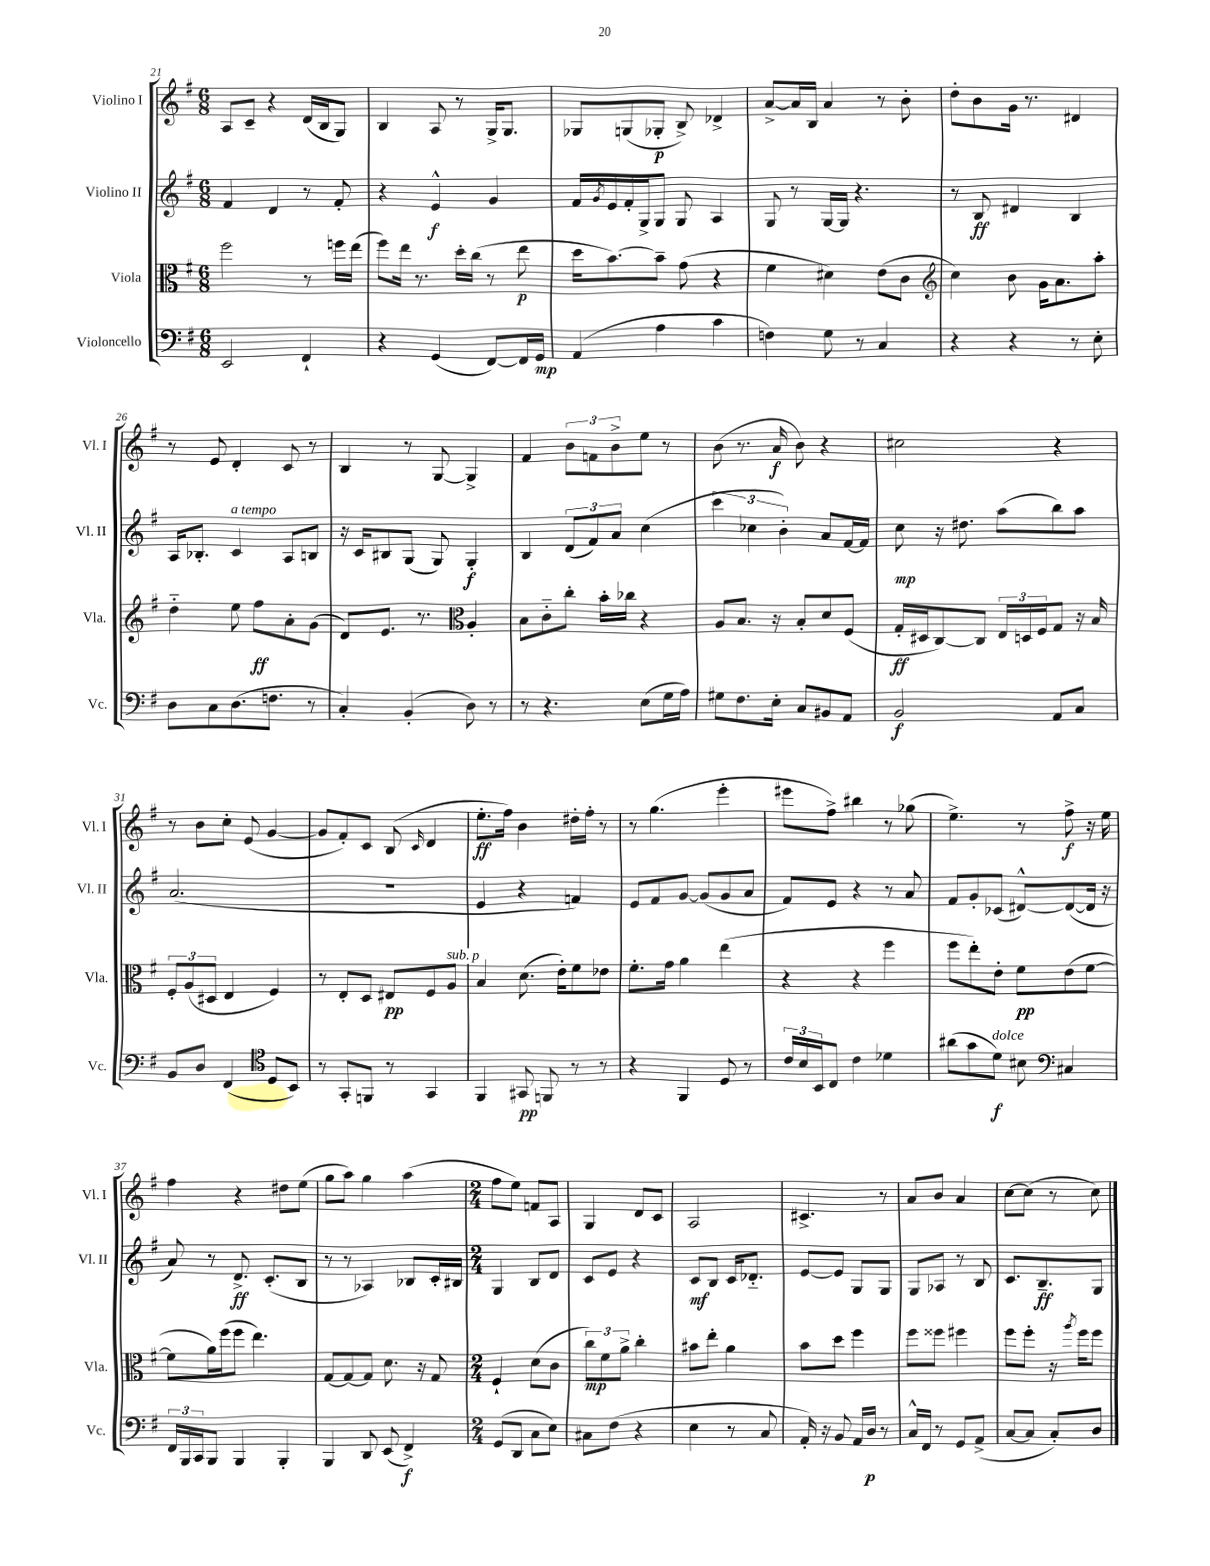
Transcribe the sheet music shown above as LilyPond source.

<<
\new StaffGroup <<
\new Staff = "s0" \with { instrumentName = "Violino I" shortInstrumentName = "Vl. I" } {
    \clef treble \key g \major \numericTimeSignature \time 6/8
    a8 c'8-- r4 d'16( b16 g8) |
    b4 a8 r8 g16-> g8. |
    ges8 g8( ges8-.\p b8->) des'4-> |
    a'8~-> a'16 b16 a'4 r8 b'8-. |
    d''8-. b'8 g'16 r8. dis'4 |
    r8 e'8 d'4-. c'8 r8 |
    b4 r8 g8~ g4-> |
    fis'4 \tuplet 3/2 { b'8 f'8 b'8-> } e''8 r8 |
    b'8( r8. a'16\f b'8) r4 |
    cis''2 r4 |
    r8 b'8 c''8-. e'8( g'4~ |
    g'8 fis'8-.) c'8 b8( \grace { c'16 } d'4 |
    e''8.-.\ff fis''16) b'4 dis''16-. fis''16-. r8 |
    r8 g''4.( e'''4-. |
    eis'''8 fis''8->) bis''4 r8 ges''8( |
    e''4.->) r8 fis''8->\f r16 e''16 |
    fis''4 r4 dis''8 e''8( |
    g''8 a''8) g''4 a''4( |
    \numericTimeSignature \time 2/4 fis''8 e''8) f'8 a8 |
    g4 d'8 c'8 |
    a2 |
    cis'4.-> r8 |
    a'8 b'8 a'4 |
    c''8~ c''8( r8 c''8) \bar "|." |
}
\new Staff = "s1" \with { instrumentName = "Violino II" shortInstrumentName = "Vl. II" } {
    \clef treble \key g \major \numericTimeSignature \time 6/8
    fis'4 d'4 r8 fis'8-. |
    r4 e'4-^\f g'4 |
    fis'16 \acciaccatura { g'8 } e'16 fis'16-. g16-> g8 g8 a4 |
    g8 r8 g16~ g16 r4. |
    r8 b8\ff dis'4 b4 |
    a16 bes8.-. c'4^\markup { \italic "a tempo" } a8 b8 |
    r16 c'16 bis8 g8( g8) g4-.\f |
    b4 \tuplet 3/2 { d'8( fis'8) a'8 } c''4( |
    \tuplet 3/2 { c'''4 ces''4 b'4-.) } a'8 fis'16~ fis'16 |
    c''8\mp r16 dis''8. a''8( b''8) a''8 |
    a'2.( |
    R2. |
    e'4 r4 f'4) |
    e'8 fis'8 g'8~ g'8( g'8 a'8 |
    fis'8) e'8 r4 r8 a'8 |
    fis'8 g'8-. ces'8( dis'8~-^) dis'8~( dis'16 r16 |
    a'8) r8 d'8.->\ff c'8.-.( b8 |
    r8 r8 aes4) bes8 c'16-. bis16 |
    \numericTimeSignature \time 2/4 g4 b8 d'8 |
    c'8 e'8 r4 |
    c'8\mf b8 c'16 des'8.-_ |
    e'8~ e'8 g8 g8 |
    g8 aes8 r8 b8 |
    c'8. b8.--\ff g8 \bar "|." |
}
\new Staff = "s2" \with { instrumentName = "Viola" shortInstrumentName = "Vla." } {
    \clef alto \key g \major \numericTimeSignature \time 6/8
    fis''2 r8 f''16 e''16( |
    fis''8) e''16 r8. d''16-. c''16( r8 e''8\p |
    d''16 b'8.~) b'8-- g'8( r4 |
    fis'4 dis'4) e'8( c'8 |
    \clef treble c''4) b'8 g'16 a'8. a''8-. |
    d''4-_ e''8 fis''8\ff a'8-. g'8( |
    d'8) e'8. r8. \clef alto a4-. |
    b8 c'8-_ c''8-. b'16-. ces''16 r4 |
    a8 b8. r16 b8-. d'8 fis8( |
    g16-.\ff dis16 c8~) c8 \tuplet 3/2 { e16 d16 fis16 } g8 r16 b16 |
    \tuplet 3/2 { fis8-. a8( dis8 } e4 fis4) |
    r8 e8-. d8 eis8\pp fis8 a8^\markup { \italic "sub. p" } |
    b4 d'8.( e'16-.) fis'8 ees'8 |
    fis'8.-. g'16 a'4 e''4( |
    r4 r4 fis''4 |
    fis''8 e''8-.) e'8-. fis'8\pp e'8( fis'8~ |
    fis'8 a'16) fis''16( fis''8 e''4.) |
    g8~ g8~ g8 d'8. r16 g8 |
    \numericTimeSignature \time 2/4 fis4-! d'8( c'8 |
    \tuplet 3/2 { c''8\mp) fis'8 a'8-> } c''4-. |
    bis'8 e''8-. a'4 |
    b'8 d''8 fis''4 |
    fis''8 fisis''8 fis''4 |
    fis''8 fis''8-. r16 \acciaccatura { a''8 } fis''16 fis''8 \bar "|." |
}
\new Staff = "s3" \with { instrumentName = "Violoncello" shortInstrumentName = "Vc." } {
    \clef bass \key g \major \numericTimeSignature \time 6/8
    e,2 fis,4-! |
    r4 g,4( fis,8~) fis,16 g,16\mp |
    a,4( a4 c'4 |
    f4) g8 r8 c4 |
    r4 r4 r8 e8-. |
    d8 c8 d8.( f8. r8 |
    c4-.) b,4-.( d8) r8 |
    r8 r4. e8( g16 a16) |
    gis8 fis8. e16-. c8 bis,8 a,8 |
    b,2\f a,8 c8 |
    b,8 d8 fis,4( \clef tenor d8 b,8) |
    r8 g,8-. f,8 r8 g,4 |
    fis,4 gis,8\pp f,8 r8 r8 |
    r4 fis,4 d8 r8 |
    \tuplet 3/2 { c'16 b16 b,16 } c8 c'4 des'4 |
    ais'8( g'8 d'8\f^\markup { \italic "dolce" }) bis8 \clef bass cis4 |
    \tuplet 3/2 { fis,16 b,,16 c,16 } b,,8 b,,4 b,,4-. |
    b,,4 d,8 e,8( fis,4->\f) |
    \numericTimeSignature \time 2/4 g,8( d,8 c8 e8) |
    cis8 fis8( r4 |
    e4 r8 c8 |
    a,16-.) r16 b,8 a,16 d16\p r8 |
    c16-^ fis,16 r8 g,8 a,8->( |
    c8~ c8 c8-.) d8 \bar "|." |
}
>>
>>
\layout { \context { \Score currentBarNumber = #21 } }
